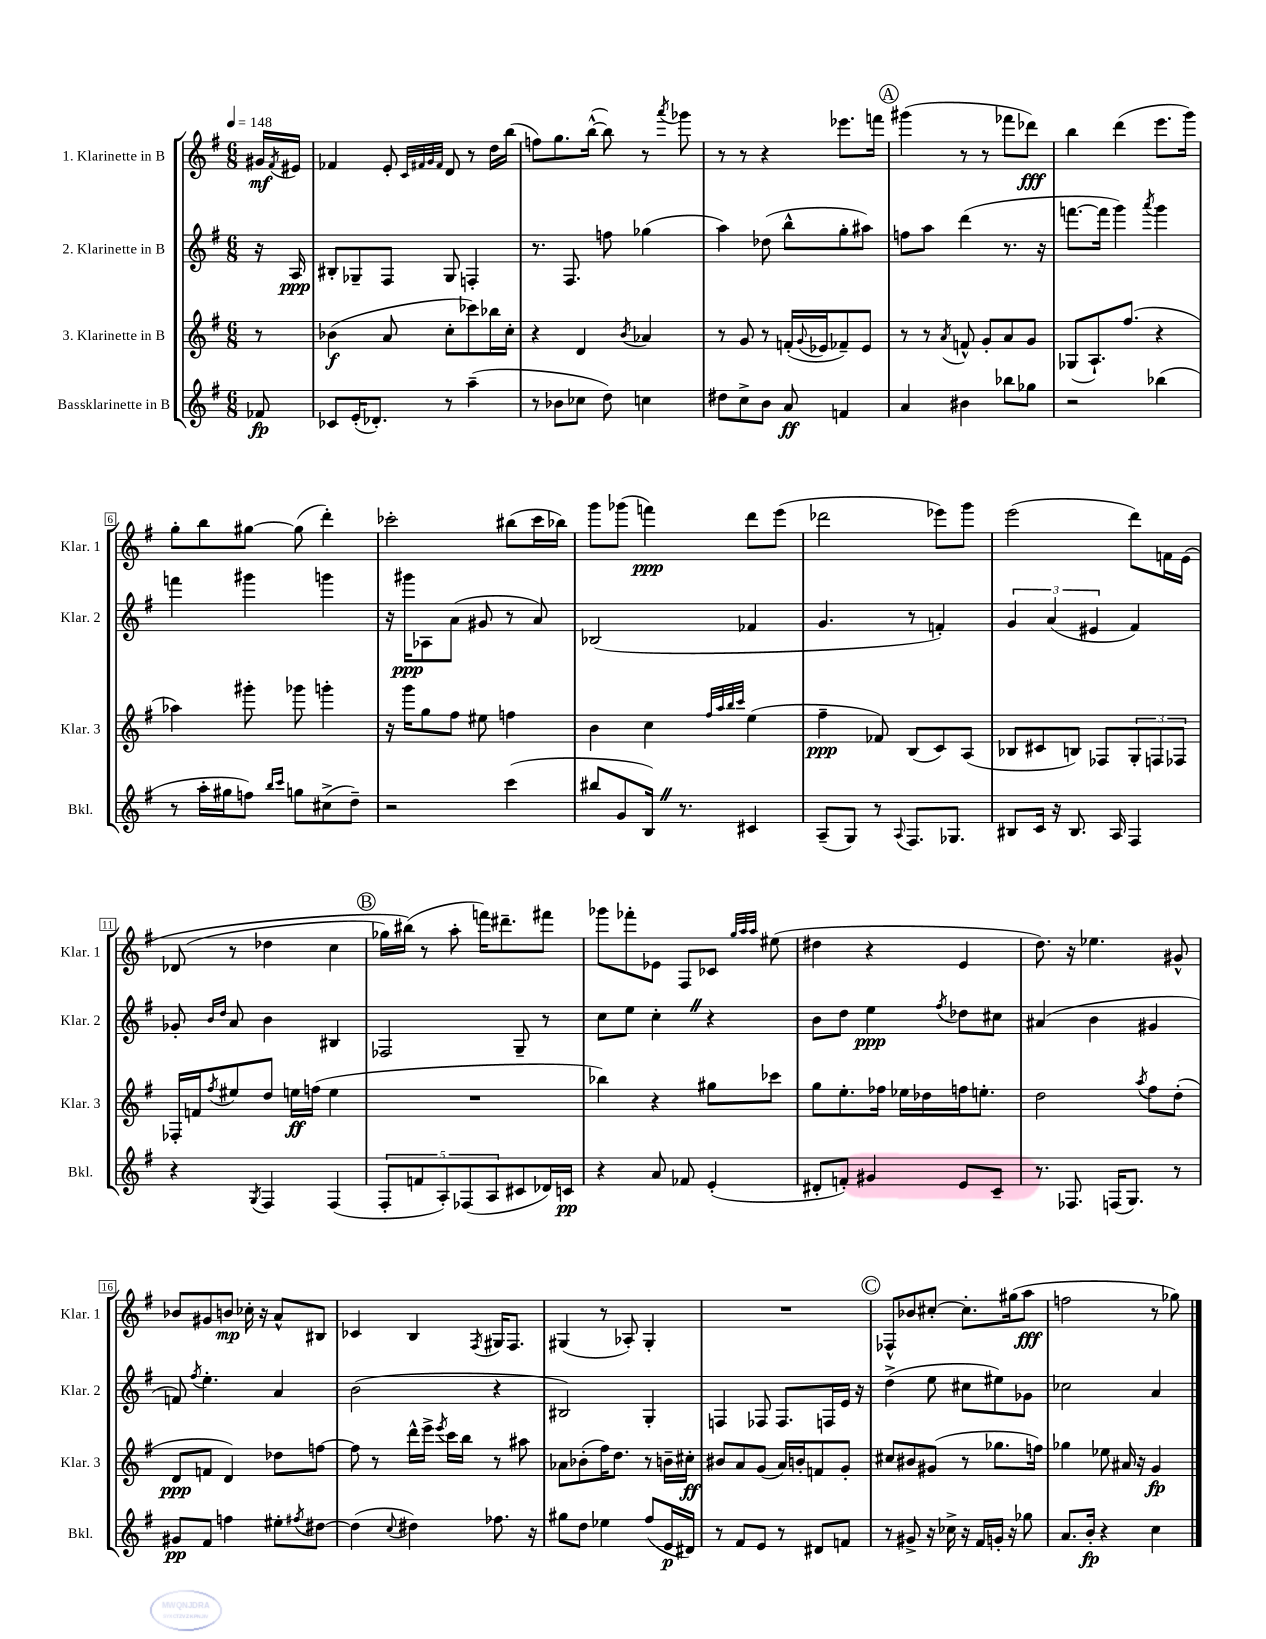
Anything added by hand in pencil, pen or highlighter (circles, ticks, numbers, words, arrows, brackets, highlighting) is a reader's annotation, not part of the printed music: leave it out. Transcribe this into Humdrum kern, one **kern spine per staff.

**kern	**kern	**kern	**kern
*staff4	*staff3	*staff2	*staff1
*clefG2	*clefG2	*clefG2	*clefG2
*k[f#]	*k[f#]	*k[f#]	*k[f#]
*M6/8	*M6/8	*M6/8	*M6/8
*MM148	*MM148	*MM148	*MM148
8f-	8r	16r	16g#
.	.	.	8qf#
.	.	16A	16e#
=	=	=	=
8c-	(4b-	8B#'	4f-
(16e'	.	8G-~	.
8.d-')	.	.	.
.	8a	8F#	8e'
.	.	.	32qqc
.	.	.	32qqf#
.	.	.	32qqg
.	.	.	32qqf#
8r	8cc'	8G-	8d
(4aa~	8ccc-)	4F'	8r
.	16bb-	.	16dd
.	16cc'	.	(16bb
=	=	=	=
8r	4r	8.r	8ff)
8b-	.	.	8.gg
.	.	8.F#	.
8cc-	4d	.	.
.	.	.	([16bb^^
8dd)	.	8ff	8bb])
.	8qb	.	.
4cc	4a-	(4gg-	8r
.	.	.	8qaaa
.	.	.	8ggg-
=	=	=	=
8dd#	8r	4aa)	8r
8cc^	8g	.	8r
8b	8r	(8dd-	4r
8a	(16f'	8bb^^	.
.	8qqg	.	.
.	16e-	.	.
4f	8f-~)	8gg'	8.eee-
.	8e-	8aa#)	.
.	.	.	16fff
=	=	=	=
4a	8r	8ff	(4ggg#
.	8r	8aa	.
.	8qa	.	.
4b#	8f^^	(4ddd	8r
.	8g'	.	8r
8bb-	8a	8.r	8fff-
8gg-	8g	.	8ddd-)
.	.	16r	.
=	=	=	=
2r	(8G-	[8.fff	4bb
.	8.A`)	.	.
.	.	16fff]	.
.	.	4ggg)	(4ddd
.	(8.ff#	.	.
.	.	8qaaa	.
(4bb-	4r	4ggg	8.eee
.	.	.	16ggg)
=	=	=	=
8r	4aa-)	4fff	8gg'
16aa'	.	.	8bb
16gg#	.	.	.
8ff)	8ggg#'	4ggg#	[8gg#
16qqbb	.	.	.
16qqccc	.	.	.
8gg	8ggg-	.	(8gg#]
(8cc#^	4ggg'	4ggg	4ddd')
8dd~)	.	.	.
=	=	=	=
2r	16r	16r	2ccc-'
.	16ggg	16ggg#	.
.	8gg	8A-	.
.	8ff#	(8a	.
.	8ee#	8g#	.
(4ccc	4ff	8r	(8bb#
.	.	8a)	16ccc-
.	.	.	16bb-)
=	=	=	=
8bb#	4b	(2B-	8ggg
8g	.	.	(8ggg-
16B)	4cc	.	4fff)
8.r	.	.	.
.	32qqff#	.	.
.	32qqaa	.	.
.	32qqbb	.	.
.	32qqccc	.	.
4c#	(4ee	4f-	8ddd
.	.	.	(8eee
=	=	=	=
(8A~	4ff#~	4.g	2ddd-
8G)	.	.	.
8r	8f-)	.	.
8qqA	.	.	.
8.F#	(8B	8r	.
.	8c)	4f')	8eee-)
8.G-	.	.	.
.	(8A	.	8ggg
=	=	=	=
8B#	8B-	6g	(2eee
16c	8c#	.	.
.	.	(6a	.
16r	.	.	.
8.B#	8B)	.	.
.	.	6e#	.
.	8F-	.	.
16A	.	.	.
4F#	12G'	4f#)	8ddd)
.	12F	.	.
.	.	.	16f
.	12F-	.	.
.	.	.	&(16e
=	=	=	=
4r	16F-'	8g-'	(8d-
.	16f	.	.
.	.	16qqb	.
.	8qff#	16qqdd	.
.	8ee#	8a	8r
8qG	.	.	.
4F#	8dd	4b	4dd-
.	16ee	.	.
.	(16ff	.	.
(4F#	4ee	4B#	4cc
=	=	=	=
10F#'	2.r	2F-	16gg-)
.	.	.	(16bb#&)
10f	.	.	.
.	.	.	8r
10A')	.	.	.
.	.	.	8aa'
(10F-	.	.	.
.	.	.	16fff)
10A	.	.	.
.	.	.	8.ddd#~
8c#	.	8G~	.
16d-)	.	8r	8fff#
16c	.	.	.
=	=	=	=
4r	4bb-)	8cc	8ggg-
.	.	8ee	8fff-'
8a	4r	4cc'	8e-
8f-	.	.	8F#
(4e'	8gg#	4r	8c-
.	.	.	32qqgg
.	.	.	32qqaa
.	.	.	32qqaa
.	8ccc-	.	(8ee#
=	=	=	=
8d#'	8gg	8b	4dd#
8f')	8.ee'	8dd	.
4g#	.	4ee	4r
.	16ff-	.	.
.	16ee-	.	.
.	16dd-	.	.
.	.	8qff#	.
8e	16ff	8dd-	4e
.	8.ee'	.	.
8c~	.	8cc#	.
=	=	=	=
8.r	2dd	(4a#	8.dd)
8.F-	.	.	16r
.	.	4b	4.ee-
(16F	.	.	.
8.G)	.	.	.
.	8qaa	.	.
.	8ff#	4g#	.
8r	(8dd'	.	8g#^^
=	=	=	=
8g#	8d	8f)	8b-
.	.	8qff#	.
8f#	8f	4.ee'	8g#
4ff	4d)	.	8b
.	.	.	16cc-'
.	.	.	16r
8ee#'	8dd-	4a	8a^^
8qff#	.	.	.
[8dd#	[8ff	.	8B#
=	=	=	=
(4dd#]	8ff]	(2b	4c-
.	8r	.	.
8qqcc	.	.	.
4dd#)	16ddd^^	.	4B
.	16eee^	.	.
.	8qeee	.	.
.	16ccc	.	.
.	16bb	.	.
.	.	.	8qF#
8.ff-	8r	4r	16G#
.	.	.	8.F#
.	8aa#	.	.
16r	.	.	.
=	=	=	=
8gg#	8a-	2B#)	(4G#
8dd	(8b-'	.	.
4ee-	16ff#)	.	8r
.	8.dd	.	.
.	.	.	8A-')
(8ff#	8r	4G'	4G#'
16e	16b~	.	.
16d#)	16cc#'	.	.
=	=	=	=
8r	8b#	4F	2.r
8f#	8a	.	.
8e	(8g	8F-	.
8r	16a)	8.F-	.
.	16b'	.	.
8d#	8f	.	.
.	.	16F	.
8f	8g'	16e	.
.	.	16r	.
=	=	=	=
8r	8cc#	(4dd^	8F-^^
8g#^	8b#	.	8b-
16r	(8g#	8ee	[8cc#'
16cc-^	.	.	.
16r	8r	8cc#	8.cc#']
16f#	.	.	.
16g'	8.gg-	8ee#)	.
16r	.	.	(16gg#
8gg-	.	8g-	8aa
.	16ff)	.	.
=	=	=	=
8.a	4gg-	2cc-	2ff
16b'	.	.	.
4r	8ee-	.	.
.	16a#	.	.
.	16r	.	.
4cc	4g	4a	8r
.	.	.	8gg-)
==	==	==	==
*-	*-	*-	*-
